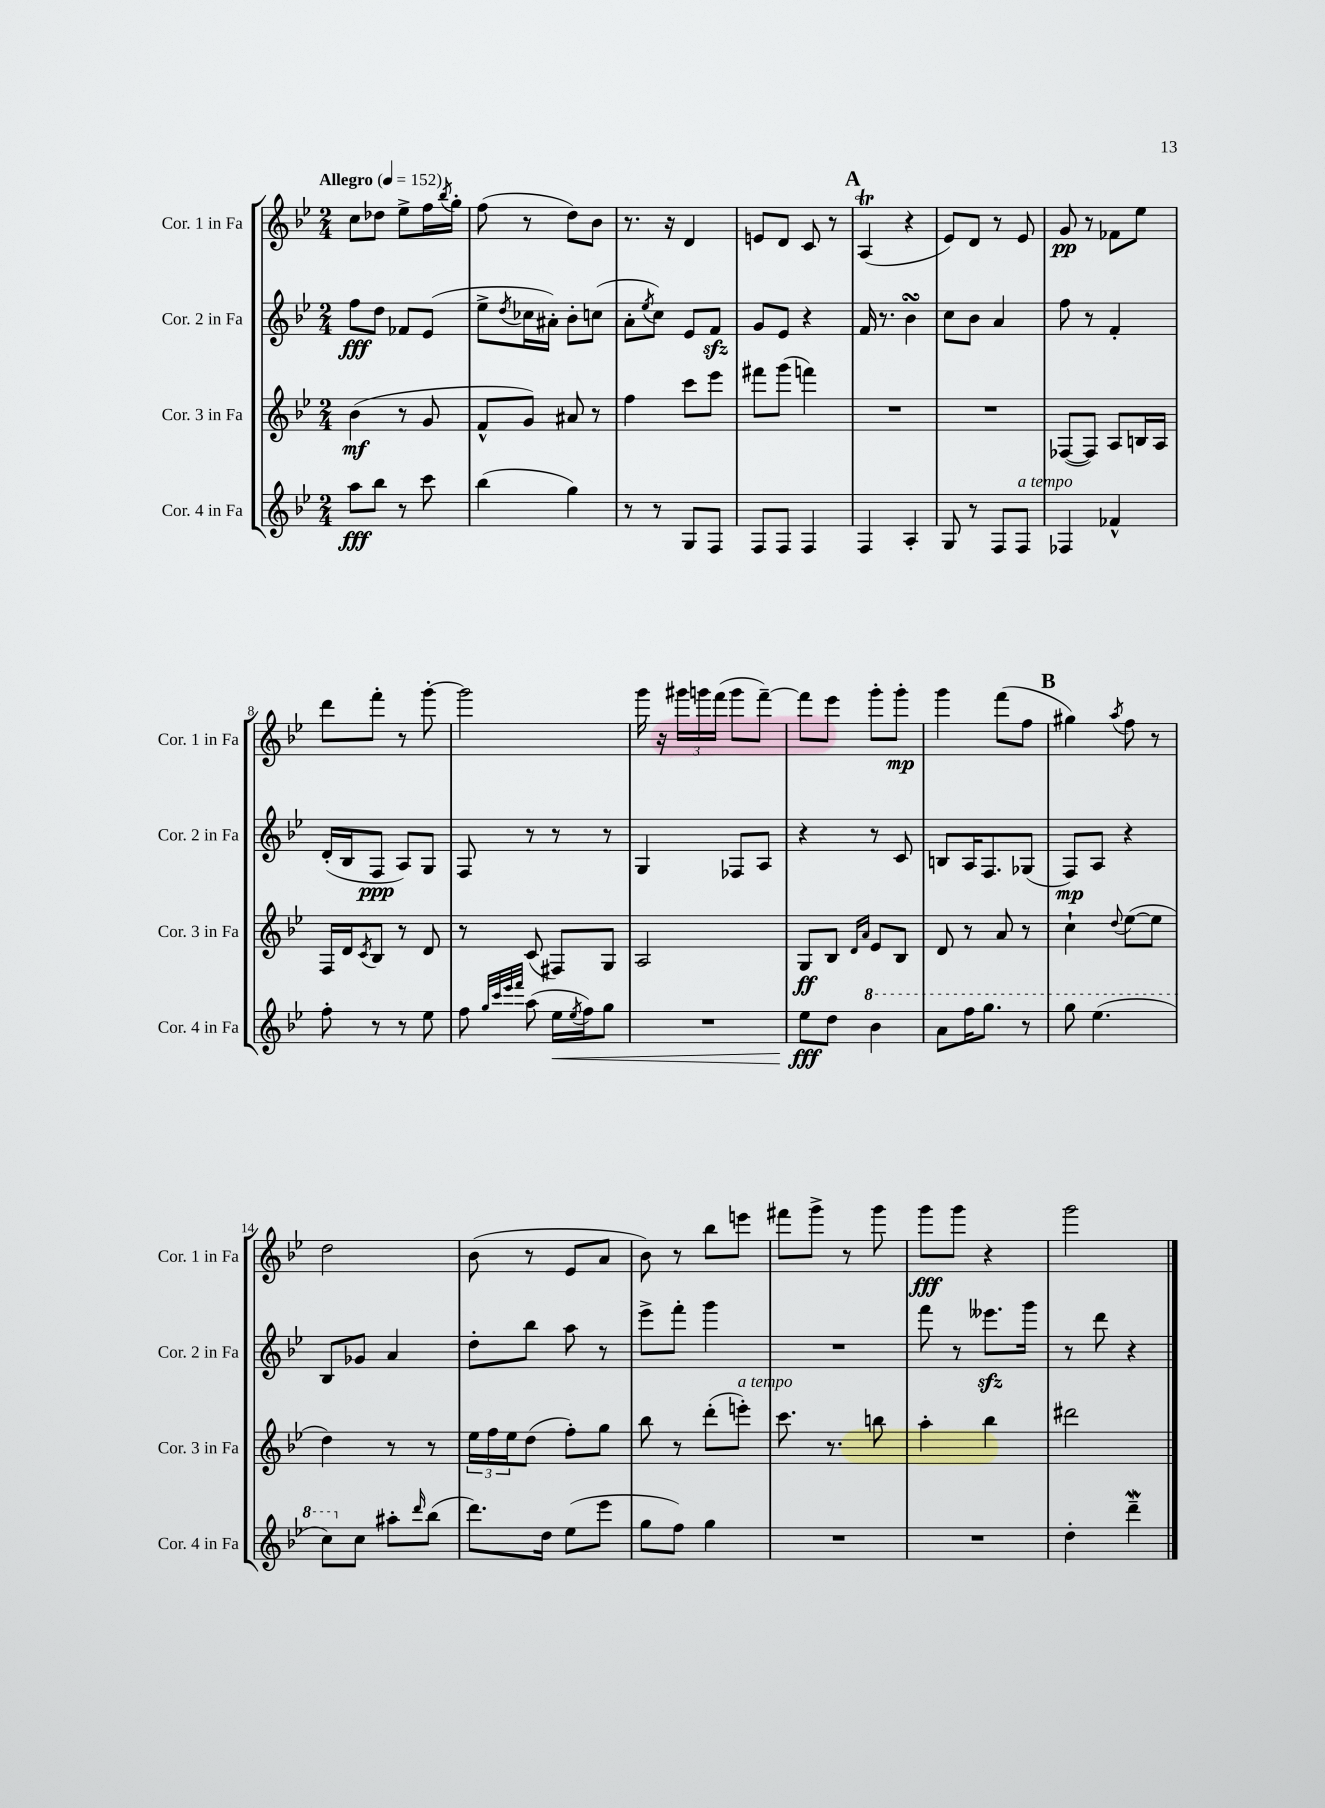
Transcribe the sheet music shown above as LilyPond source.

<<
\new StaffGroup <<
\new Staff = "s0" \with { instrumentName = "Cor. 1 in Fa" shortInstrumentName = "Cor. 1 in Fa" } {
    \clef treble \key bes \major \numericTimeSignature \time 2/4 \tempo "Allegro" 4 = 152
    c''8 des''8 ees''8-> f''16 \acciaccatura { bes''8 } g''16-. |
    f''8( r8 d''8) bes'8 |
    r8. r16 d'4 |
    e'8 d'8 c'8 r8 |
    \mark \markup { \bold "A" } a4\trill( r4 |
    ees'8) d'8 r8 ees'8 |
    g'8\pp r8 fes'8 ees''8 |
    d'''8 f'''8-. r8 g'''8~-. |
    g'''2 |
    g'''16 r16 \tuplet 3/2 { gis'''16 g'''16 f'''16( } g'''8 f'''8~--) |
    f'''8 ees'''8 g'''8-. g'''8-.\mp |
    g'''4 f'''8( f''8 |
    \mark \markup { \bold "B" } gis''4) \acciaccatura { a''8 } f''8 r8 |
    d''2 |
    bes'8( r8 ees'8 a'8 |
    bes'8) r8 bes''8 e'''8 |
    fis'''8 g'''8-> r8 g'''8 |
    g'''8\fff g'''8 r4 |
    g'''2 \bar "|." |
}
\new Staff = "s1" \with { instrumentName = "Cor. 2 in Fa" shortInstrumentName = "Cor. 2 in Fa" } {
    \clef treble \key bes \major \numericTimeSignature \time 2/4
    f''8\fff d''8 fes'8 ees'8( |
    ees''8-> \acciaccatura { d''8 } ces''16 ais'16-.) bes'8-. c''8( |
    a'8-. \acciaccatura { ees''8 } c''8) ees'8 f'8\sfz |
    g'8 ees'8 r4 |
    \mark \markup { \bold "A" } f'16 r8. bes'4\turn |
    c''8 bes'8 a'4 |
    f''8 r8 f'4-. |
    d'16-.( bes16 f8\ppp a8) g8 |
    f8 r8 r8 r8 |
    g4 fes8 a8 |
    r4 r8 c'8 |
    b8 a16 f8. ges8( |
    \mark \markup { \bold "B" } f8\mp) a8 r4 |
    bes8 ges'8 a'4 |
    d''8-. bes''8 a''8 r8 |
    ees'''8-> f'''8-. g'''4 |
    R2 |
    f'''8 r8 eeses'''8.\sfz g'''16 |
    r8 d'''8 r4 \bar "|." |
}
\new Staff = "s2" \with { instrumentName = "Cor. 3 in Fa" shortInstrumentName = "Cor. 3 in Fa" } {
    \clef treble \key bes \major \numericTimeSignature \time 2/4
    bes'4\mf( r8 g'8 |
    f'8-^ g'8) ais'8 r8 |
    f''4 c'''8 ees'''8 |
    fis'''8 g'''8( f'''4) |
    \mark \markup { \bold "A" } R2 |
    R2 |
    fes8~( fes8) a8 b16 a16 |
    f16 d'16 \acciaccatura { c'8 } bes8 r8 d'8 |
    r8 c'8( fis8) g8 |
    a2 |
    g8\ff bes8 \grace { d'16 a'16 } ees'8 bes8 |
    d'8 r8 a'8 r8 |
    \mark \markup { \bold "B" } c''4-! \appoggiatura { d''8 } ees''8~( ees''8 |
    d''4) r8 r8 |
    \tuplet 3/2 { ees''16 f''16 ees''16 } d''8( f''8-.) g''8 |
    bes''8 r8 d'''8-.( e'''8-.^\markup { \italic "a tempo" }) |
    c'''8. r8. b''8 |
    a''4-. bes''4 |
    dis'''2 \bar "|." |
}
\new Staff = "s3" \with { instrumentName = "Cor. 4 in Fa" shortInstrumentName = "Cor. 4 in Fa" } {
    \clef treble \key bes \major \numericTimeSignature \time 2/4
    a''8\fff bes''8 r8 c'''8 |
    bes''4( g''4) |
    r8 r8 g8 f8 |
    f8 f8 f4 |
    \mark \markup { \bold "A" } f4 a4-. |
    g8 r8 f8 f8^\markup { \italic "a tempo" } |
    fes4 fes'4-^ |
    f''8-. r8 r8 ees''8 |
    f''8 \grace { g''32 c'''32 ees'''32 f'''32 } a''8( ees''16\< \acciaccatura { ees''8 } f''16) g''8 |
    R2 |
    ees''8\fff\! d''8 \ottava #1 bes''4 |
    a''8 f'''16 g'''8. r8 |
    \mark \markup { \bold "B" } g'''8 ees'''4.( |
    c'''8) \ottava #0 c''8 ais''8-. \grace { d'''16 } bes''8( |
    d'''8.) d''16 ees''8( ees'''8 |
    g''8 f''8) g''4 |
    R2 |
    R2 |
    d''4-. d'''4--\mordent \bar "|." |
}
>>
>>
